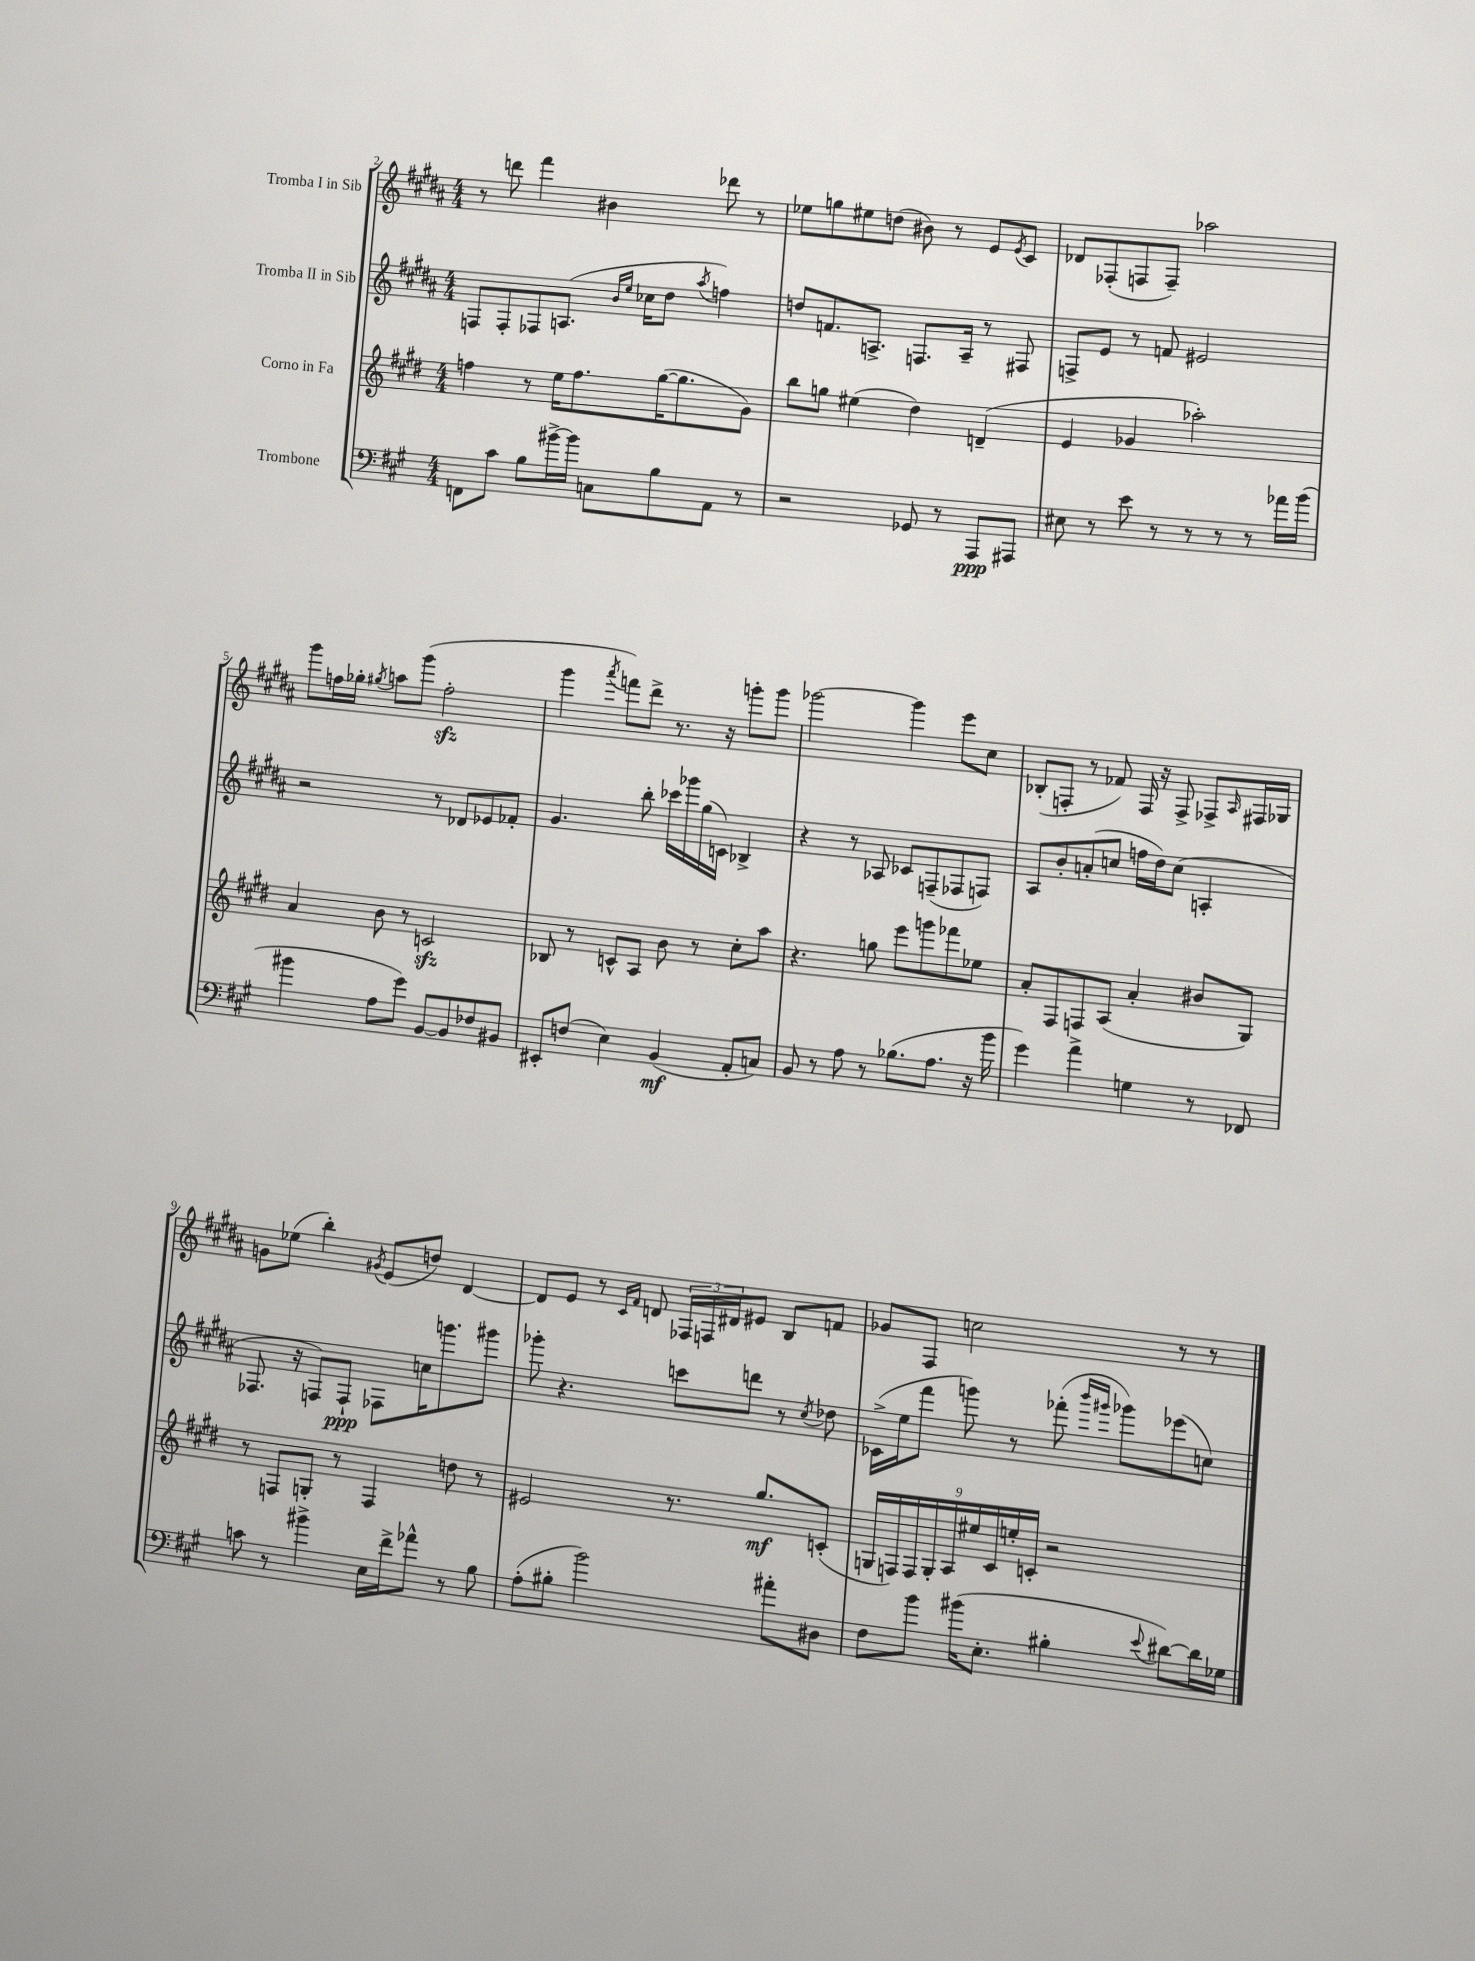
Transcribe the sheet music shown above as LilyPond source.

<<
\new StaffGroup <<
\new Staff = "s0" \with { instrumentName = "Tromba I in Sib" } {
    \clef treble \key b \major \numericTimeSignature \time 4/4
    r8 d'''8 fis'''4 bis'4 des'''8 r8 |
    ees''8 g''8 eis''8 d''8( bis'8) r8 e'8 \acciaccatura { e'8 } cis'8 |
    des'8 fes8-.( f8 f8--) aes''2 |
    gis'''8 f''16 ges''16-. \acciaccatura { gis''8 } a''8 gis'''8( f''2-.\sfz |
    gis'''4 \acciaccatura { ais'''8 } f'''8) dis'''8-> r8. r16 g'''8-. g'''8 |
    ges'''2~ ges'''4 e'''8 cis''8 |
    bes8-.( f8-. r8 fes'8) f16 r16 f8-> fes8-> \grace { ais16 } fis16 ges16 |
    g'8 ees''8( b''4-.) \acciaccatura { gis'8 } e'8( d''8) dis'4~ |
    dis'8 e'8 r8 \grace { cis'16 fis'16 } d'8 \tuplet 3/2 { fes16 f16 dis'16 } eis'8 b8 f'8 |
    ges'8 fis8 c''2 r8 r8 \bar "|." |
}
\new Staff = "s1" \with { instrumentName = "Tromba II in Sib" } {
    \clef treble \key b \major \numericTimeSignature \time 4/4
    f8 f8-. fes8 a8.( \grace { b'16 e''16 } ces''16 dis''8 \acciaccatura { ais''8 } f''4) |
    d''8 f'8. a8.-> f8. a16-- r8 fis8 |
    f8-> e'8 r8 f'8 eis'2 |
    r2 r8 des'8 ees'8 fes'8-. |
    gis'4. b''8-. ces'''16 ges'''16 gis''16( c'16) bes4-> |
    r4 r8 aes8 ces'8 f8--( fes8 f8) |
    ais8 b'8-. a'8-.( c''8 f''16 dis''16) c''8( a4-. |
    fes8. r16 f8) f8-!\ppp fes8 c''16 g'''8. gis'''8 |
    ges'''8-. r4. c'''8 d'''8 r8 \acciaccatura { cis''8 } des''8 |
    ces'16->( e''16 fis'''8 g'''8) r8 fes'''8-.( \grace { b'''16 gis'''16 } ges'''8) ees'''8( c''8) \bar "|." |
}
\new Staff = "s2" \with { instrumentName = "Corno in Fa" } {
    \clef treble \key e \major \numericTimeSignature \time 4/4
    f''4 r8 e''16 f''8. gis''16~( gis''8. gis'8) |
    b''8 g''8 eis''4( dis''4) d'4--( |
    e'4 ges'4 aes''2-.) |
    a'4 b'8 r8 c'2\sfz |
    bes8 r8 c'8-^ a8 b'8 r8 cis''8-. a''8 |
    r4. g''8 e'''8 g'''8 fes'''8 ees''8 |
    a'8-. fis8 f8 a8( a'4-. bis'8 gis8) |
    r8 f8 g8-. r8 f4 d''8 r8 |
    eis'2 r8. gis''8.\mf c'8-.( |
    \tuplet 9/8 { g16 f16) f16 g16-. a16 eis''16 cis'16 e''16-. c'16-. } r2 \bar "|." |
}
\new Staff = "s3" \with { instrumentName = "Trombone" } {
    \clef bass \key a \major \numericTimeSignature \time 4/4
    f,8 cis'8 b8 bis'16~-> bis'16 c8 b8 a,8 r8 |
    r2 ges,8 r8 a,,8\ppp ais,,8 |
    eis8 r8 e'8 r8 r8 r8 r8 aes'16 b'16( |
    bis'4 a8 gis'8) b,8~ b,8 fes8 bis,8 |
    eis,8-. f8( e4) b,4\mf( a,8-. c8) |
    b,8 r8 a8 r8 bes8.( a8. r16 b'16 |
    gis'4) a'4-> g4 r8 fes,8 |
    c'8 r8 bis'4-> e16 fis'16-> aes'8-^ r8 b8 |
    a8-.( bis8-. b'2) ais'8-. dis8 |
    fis8 b'8 bis'16( e8.-. bis4-. \appoggiatura { e'8 } dis'8~) dis'16 ges16 \bar "|." |
}
>>
>>
\layout { \context { \Score currentBarNumber = #2 } }
